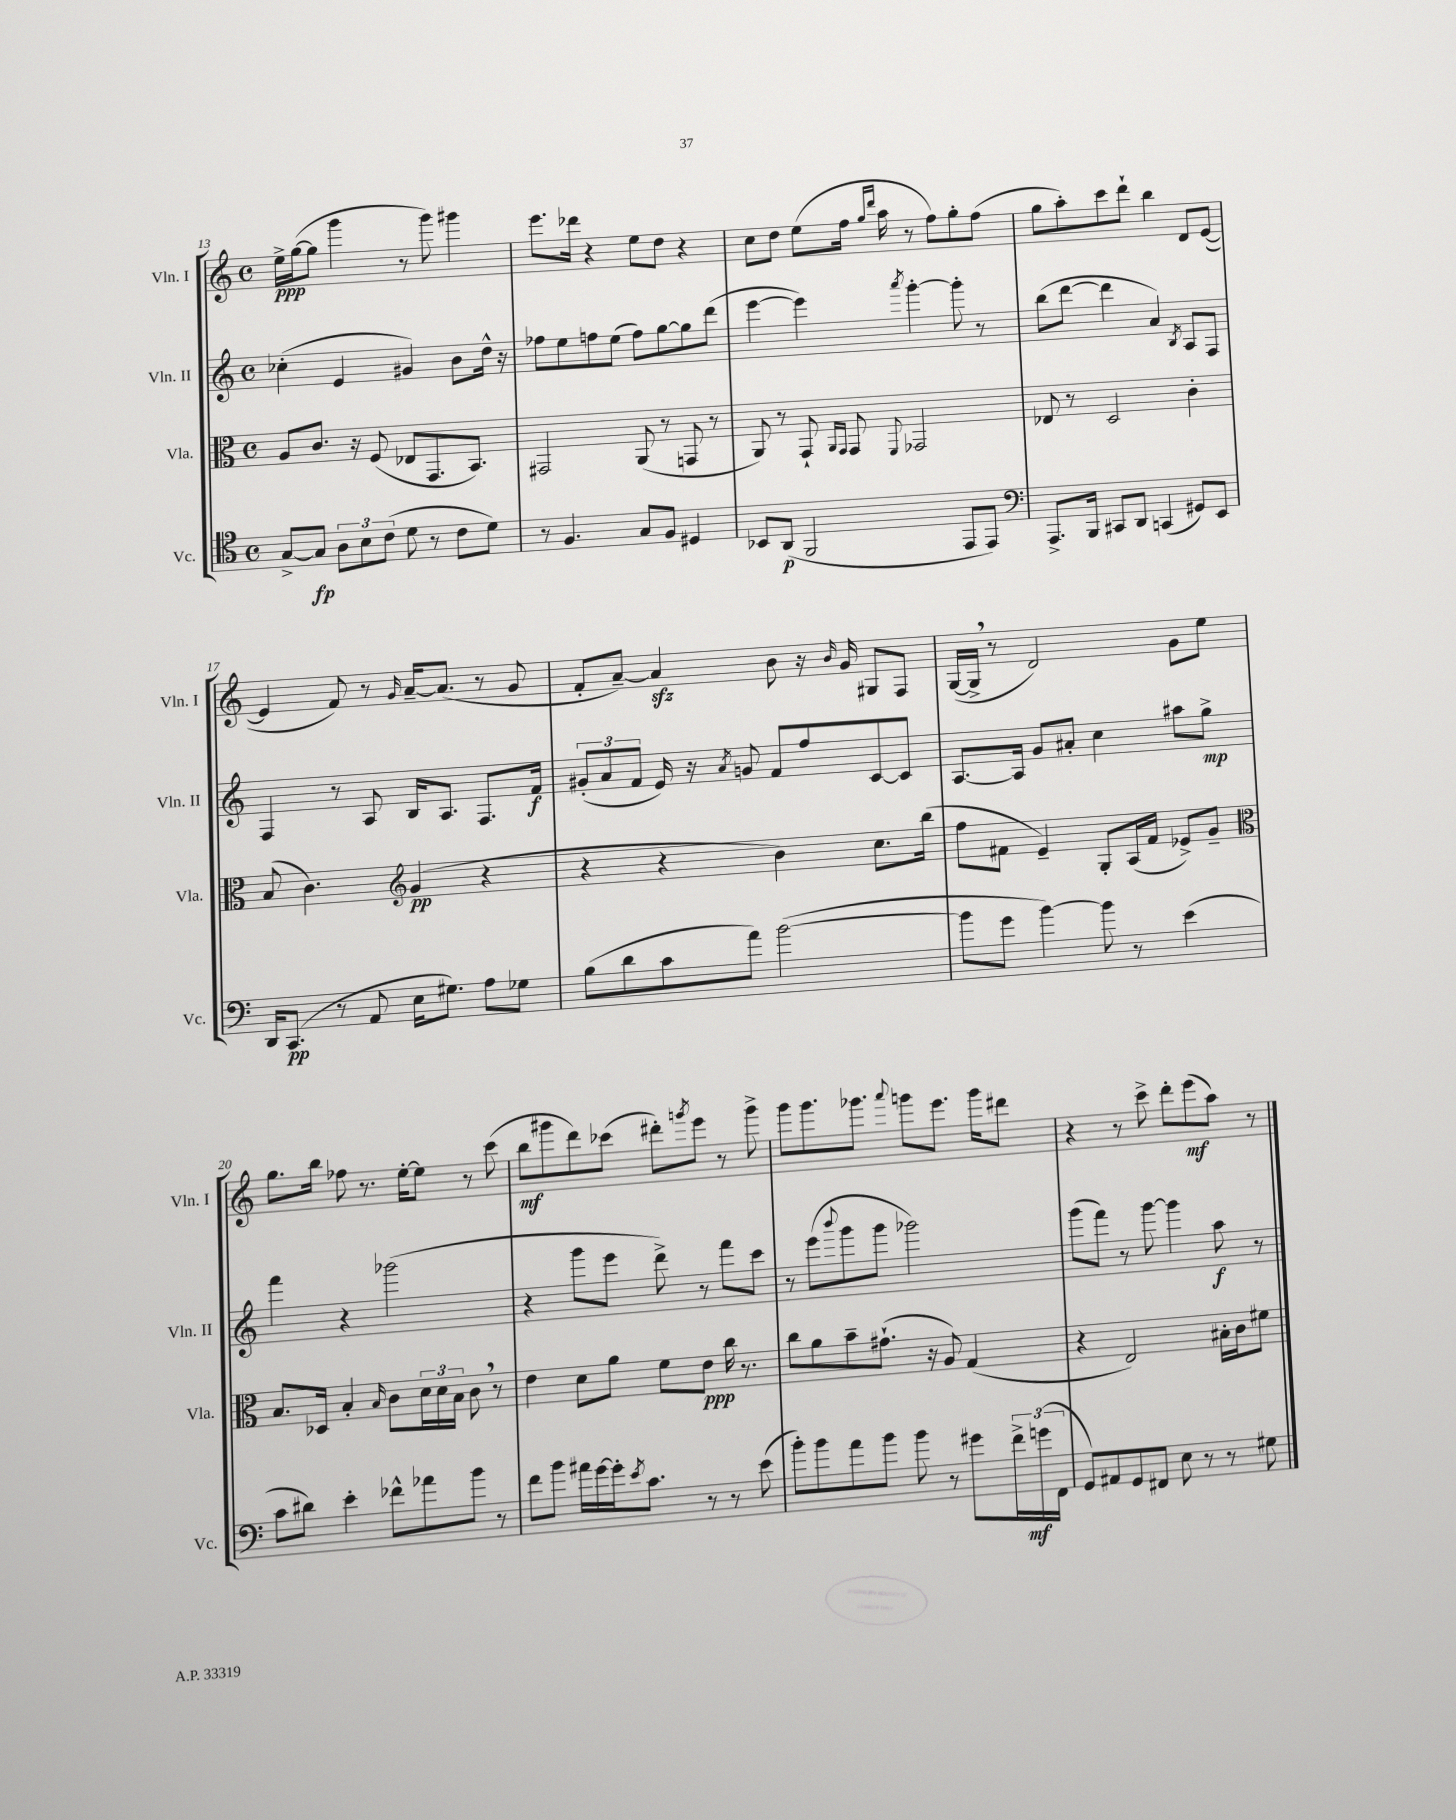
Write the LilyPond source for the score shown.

<<
\new StaffGroup <<
\new Staff = "s0" \with { instrumentName = "Vln. I" shortInstrumentName = "Vln. I" } {
    \clef treble \key c \major \defaultTimeSignature \time 4/4
    e''16->\ppp g''16~( g''8 g'''4 r8 g'''8) gis'''4 |
    e'''8. des'''16 r4 e''8 d''8 r4 |
    c''8 d''8 e''8( f''16 \grace { g''16 d'''16 } a''16 r8 f''8) g''8-. f''8( |
    g''8 a''8-.) c'''8 d'''8-! b''4 d'8 e'8~( |
    e'4 f'8) r8 \grace { g'16 } a'16~-- a'8.( r8 g'8 |
    f'8-. a'8~--) a'4\sfz b'8 r16 \grace { b'16 } g'16 gis8 f8 |
    g16~( g16-> \breathe r8 d'2) g'8 e''8 |
    g''8. b''16 fes''8 r8. e''16~-. e''8 r8 c'''8( |
    b''8\mf gis'''8 d'''8) ces'''8( dis'''8-.) \acciaccatura { g'''8 } e'''8 r8 g'''8-> |
    g'''8 g'''8. ges'''8. \appoggiatura { a'''8 } g'''8 e'''8. g'''16 dis'''8 |
    r4 r8 c'''8-> d'''8-. e'''8\mf( a''8) r8 \bar "|." |
}
\new Staff = "s1" \with { instrumentName = "Vln. II" shortInstrumentName = "Vln. II" } {
    \clef treble \key c \major \defaultTimeSignature \time 4/4
    ces''4-.( e'4 gis'4) b'8 d''16-^ r16 |
    fes''8 e''8 f''8 e''8( f''8) g''8~ g''8 d'''8( |
    e'''4~ e'''4) \acciaccatura { a'''8 } g'''4~-. g'''8-. r8 |
    b''8( d'''8~ d'''4 a'4) \acciaccatura { b8 } a8 f8 |
    f4 r8 a8 b16 a8. f8. f'16\f |
    \tuplet 3/2 { gis'8-.( a'8 f'8 } e'16) r16 \acciaccatura { a'8 } g'8 f'8 f''8 c'8~ c'8 |
    a8.~ a16 g'8 ais'8-. c''4 ais''8 g''8->\mp |
    f'''4 r4 ges'''2( |
    r4 g'''8 e'''8 d'''8->) r8 f'''8 c'''8 |
    r8 e'''8( \appoggiatura { b'''8 } g'''8 g'''8 ges'''2) |
    g'''8( f'''8) r8 g'''8~ g'''4 a''8\f r8 \bar "|." |
}
\new Staff = "s2" \with { instrumentName = "Vla." shortInstrumentName = "Vla." } {
    \clef alto \key c \major \defaultTimeSignature \time 4/4
    a8 c'8. r16 f8( ees8 g,8. b,8.) |
    gis,2 a,8( r8 g,8 r8 |
    a,8) r8 g,8-! \grace { a,16 g,16 } g,8 \appoggiatura { f,8 } ges,2 |
    ees8 r8 d2 c'4-. |
    b8( c'4.) \clef treble g'4\pp( r4 |
    r4 r4 b'4) c''8. b''16( |
    f''8 fis'8 e'4--) g8-. a16( fis'16 ees'8->) g'8-- |
    \clef alto b8. des16 b4-. \grace { b16 } c'8 \tuplet 3/2 { d'16 d'16 b16 } c'8 \breathe r8 |
    e'4 d'8 a'8 f'8 e'8\ppp c''16 r8. |
    c''8 a'8 b'8-- gis'8.-!( r16 a8) g4( |
    r4 e2) bis16-. c'16 fis'8 \bar "|." |
}
\new Staff = "s3" \with { instrumentName = "Vc." shortInstrumentName = "Vc." } {
    \clef tenor \key c \major \defaultTimeSignature \time 4/4
    g8~-> g8\fp \tuplet 3/2 { a8 b8 c'8( } d'8 r8 c'8 d'8) |
    r8 f4. g8 f8 dis4 |
    bes,8 a,8\p( f,2 e,8 e,8) |
    \clef bass a,,8.-> b,,16 cis,8 d,8 c,4( gis,8) e,8 |
    d,16 c,8.\pp( r8 a,8 e16 gis8.) a8 ges8 |
    b8( d'8 c'8 a'8) b'2~( |
    b'8 g'8 b'4~) b'8 r8 e'4( |
    c'8 dis'8) e'4-. fes'8-^ aes'8 b'8 r8 |
    f'8 b'8 ais'16 g'16~ g'16-. \acciaccatura { e'8 } c'8. r8 r8 e'8( |
    b'8-.) b'8 a'8 b'8 b'8 r8 gis'8 \tuplet 3/2 { f'16-> g'16\mf( f,16 } |
    g,8) ais,8 g,8 fis,8 e8 r8 r8 gis8 \bar "|." |
}
>>
>>
\layout { \context { \Score currentBarNumber = #13 } }
